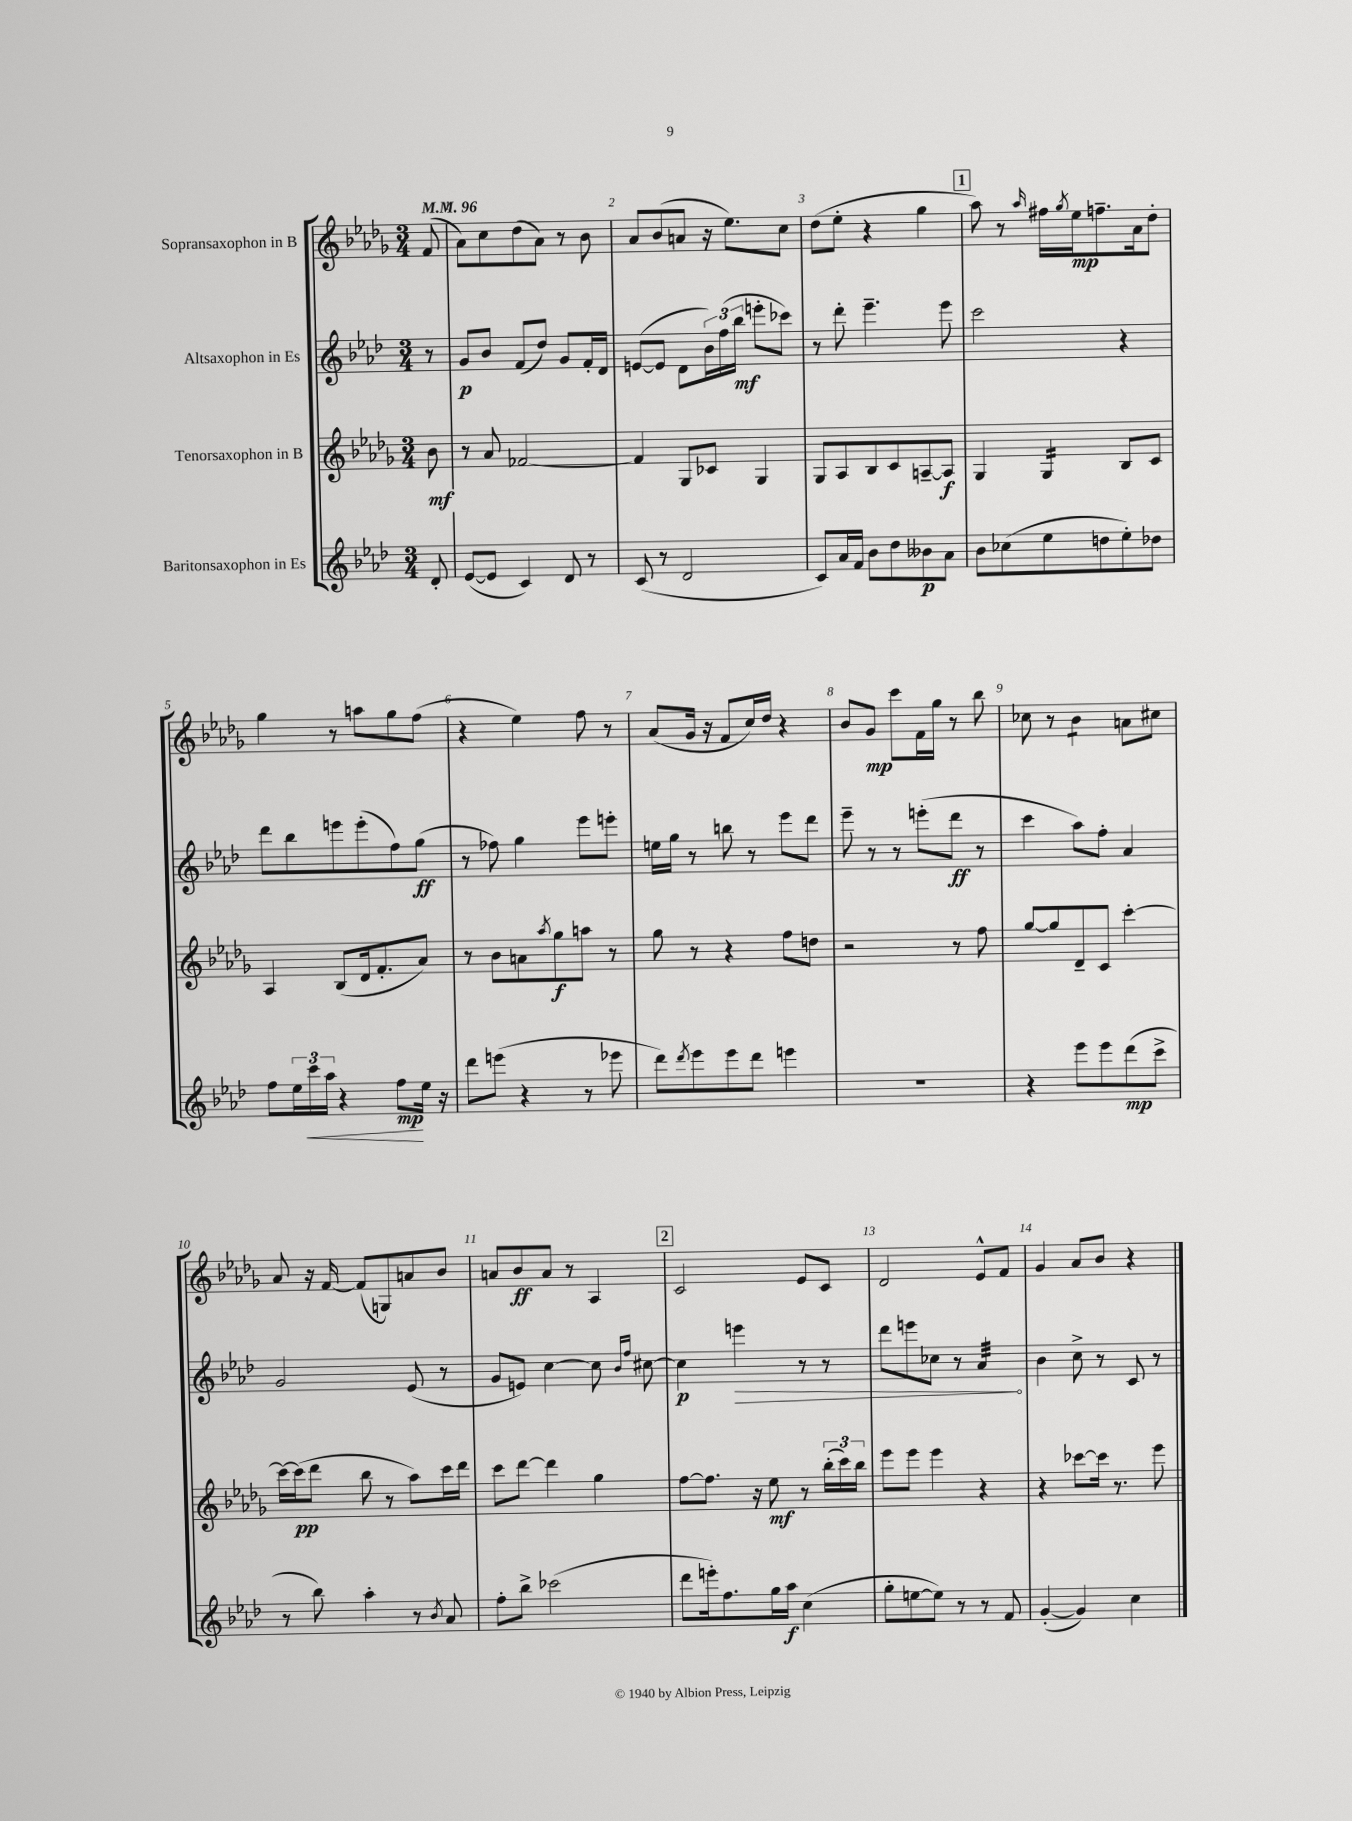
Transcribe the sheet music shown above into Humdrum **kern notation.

**kern	**kern	**kern	**kern
*staff4	*staff3	*staff2	*staff1
*clefG2	*clefG2	*clefG2	*clefG2
*k[b-e-a-d-]	*k[b-e-a-d-g-]	*k[b-e-a-d-]	*k[b-e-a-d-g-]
*M3/4	*M3/4	*M3/4	*M3/4
*MM96	*MM96	*MM96	*MM96
8d-'	8b-	8r	(8f
=	=	=	=
([8e-	8r	8g	8a-)
8e-]	8a-	8b-	8cc
4c)	[2f-	(8f	(8dd-
.	.	8dd-)	8a-)
8d-	.	8g	8r
8r	.	16f'	8b-
.	.	16d-	.
=	=	=	=
(8c	4f-]	([8e	8a-
8r	.	8e]	(8b-
2d-	8G-	8d-	8a
.	8c-	24b-)	16r
.	.	(24ff	.
.	.	.	8.ee-)
.	.	24bb-	.
.	4G-	8eee'	.
.	.	8ccc-)	8cc
=	=	=	=
8c)	8G-	8r	(8dd-
16a-	8A-	8ddd-'	8ee-'
16f	.	.	.
8b-	8B-	4.eee-~	4r
8dd-	8c	.	.
8b--	[8A~	.	4gg-
8a-	8A]	8eee-	.
=	=	=	=
8b-	4G-	2ccc	8aa-)
(8cc-	.	.	8r
.	.	.	16qqaa-
8ee-	4G-	.	16ff#
.	.	.	8qgg-
.	.	.	16ee-
8dd	.	.	8.ff~
8ee-')	8B-	4r	.
.	.	.	16a-
8dd-	8c	.	8dd-'
=	=	=	=
8ff	4A-	8ddd-	4gg-
24ee-	.	8bb-	.
24ccc	.	.	.
24aa-	.	.	.
4r	(8B-	8eee	8r
.	16d-	(8eee'	8aa
.	8.f'	.	.
8ff	.	8ff)	8gg-
16ee-	8a-)	(8gg	(8ff
16r	.	.	.
=	=	=	=
8ddd-	8r	8r	4r
(8eee	8b-	8ff-)	.
4r	8a	4gg	4ee-)
.	8qaa-	.	.
.	8gg-	.	.
8r	8aa	8eee-	8ff
8eee-	8r	8eee'	8r
=	=	=	=
8ddd-)	8gg-	16ee	(8a-
.	.	16gg	.
8qddd-	.	.	.
8eee-	8r	8r	16g-
.	.	.	16r
8eee-	4r	8bb	8f
8ddd-	.	8r	16cc)
.	.	.	16dd-
4eee	8ff	8eee-	4r
.	8dd	8ddd-	.
=	=	=	=
2.r	2r	8eee-~	8b-
.	.	8r	8g-
.	.	8r	8ccc
.	.	(8eee'	16f
.	.	.	16gg-
.	8r	8ddd-	8r
.	8ff	8r	8bb-
=	=	=	=
4r	[8gg-	4ccc	8cc-
.	8gg-]	.	8r
8eee-	8d-~	8aa-)	4b-
8eee-	8c	8ff'	.
(8ddd-	[4ccc'	4a-	8a
8ccc^	.	.	8cc#
=	=	=	=
8r	16ccc_	2g	8a-
.	(16ccc]	.	.
8bb-)	8ddd-	.	16r
.	.	.	[16f
4aa-'	8bb-	.	(8f]
.	8r	.	8G)
8r	8aa-)	(8e-	8a
8qb-	.	.	.
8a-	16ccc	8r	8b-
.	16ddd-	.	.
=	=	=	=
8ff'	8ccc	8g	8a
8bb-^	[8ddd-	8e)	8b-
(2ccc-	4ddd-]	[4cc	8a
.	.	.	8r
.	4gg-	8cc]	4A-
.	.	16qqb-	.
.	.	16qqff	.
.	.	[8cc#	.
=	=	=	=
8ddd-	[8ff	4cc#]	2c
16eee')	8.ff]	.	.
8.ff	.	.	.
.	.	4eee	.
.	16r	.	.
16gg	8ee-	.	.
16aa-	.	.	.
(4cc	8r	8r	8e-
.	(24bb-'	8r	8c
.	24ccc)	.	.
.	24bb-	.	.
=	=	=	=
8gg'	8eee-	8ddd-	2d-
[8ee	8eee-	8eee	.
8ee])	4eee-	8cc-	.
8r	.	8r	.
8r	4r	4a-	8e-^^
8f	.	.	8f
=	=	=	=
([4g'	4r	4b-	4g-
4g])	[8ccc-	8cc^	8a-
.	16ccc-]	8r	8b-
.	8.r	.	.
4cc	.	8c	4r
.	8eee-	8r	.
==	==	==	==
*-	*-	*-	*-
